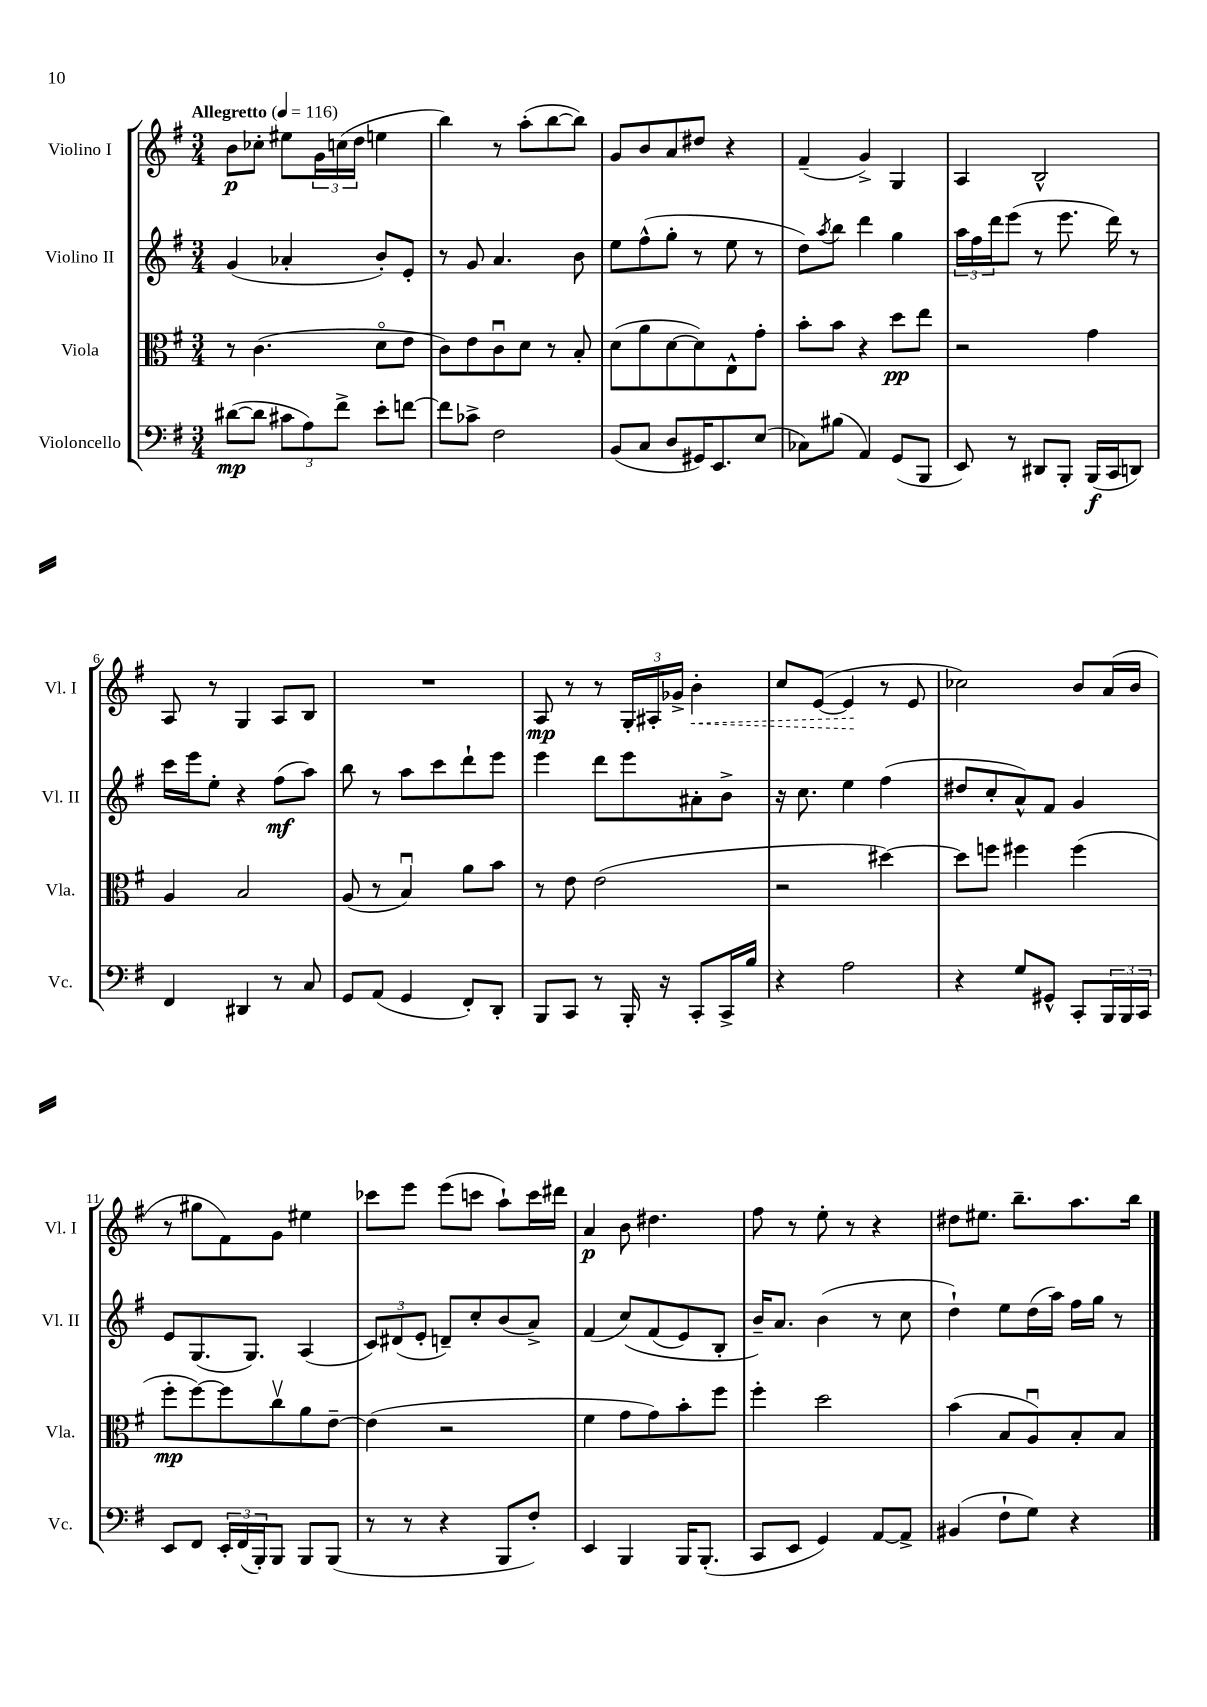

**kern	**kern	**kern	**kern
*staff4	*staff3	*staff2	*staff1
*clefF4	*clefC3	*clefG2	*clefG2
*k[f#]	*k[f#]	*k[f#]	*k[f#]
*M3/4	*M3/4	*M3/4	*M3/4
*MM116	*MM116	*MM116	*MM116
([8d#	8r	(4g	8b
8d#]	(4.c	.	8cc-'
12c#	.	4a-'	8ee#
12A)	.	.	.
.	.	.	24g
12f#^	.	.	(24cc
.	.	.	24dd
8e'	8do	8b')	4ee
[8f	8e	8e'	.
=	=	=	=
8f]	8c)	8r	4bb)
8c-^	8e	8g	.
2F#	8cu	4.a	8r
.	8d	.	(8aa'
.	8r	.	[8bb
.	8B'	8b	8bb])
=	=	=	=
(8BB	(8d	8ee	8g
8C	8a	(8ff#^^	8b
8D	[8d	8gg'	8a
16GG#)	8d])	8r	8dd#
8.EE	.	.	.
.	8E^^	8ee	4r
(8E	8g'	8r	.
=	=	=	=
8C-)	8b'	8dd)	(4f#~
.	.	8qaa	.
(8B#	8b	8bb	.
4AA)	4r	4ddd	4g^)
(8GG	8dd	4gg	4G
8BBB	8ee	.	.
=	=	=	=
8EE)	2r	24aa	4A
.	.	24ff#	.
.	.	24ddd	.
8r	.	(8eee	.
8DD#	.	8r	2B^^
8BBB'	.	8.eee	.
(16BBB	4g	.	.
16CC	.	16ddd)	.
8DD)	.	8r	.
=	=	=	=
4FF#	4A	16ccc	8A
.	.	16eee	.
.	.	8ee'	8r
4DD#	2B	4r	4G
8r	.	(8ff#	8A
8C	.	8aa)	8B
=	=	=	=
8GG	(8A	8bb	2.r
(8AA	8r	8r	.
4GG	4Bu)	8aa	.
.	.	8ccc	.
8FF#')	8a	8ddd`	.
8DD'	8b	8eee	.
=	=	=	=
8BBB	8r	4eee	8A
8CC	8e	.	8r
8r	(2e	8ddd	8r
16BBB'	.	8eee	24G'
.	.	.	24A#'
16r	.	.	.
.	.	.	24g-^
8CC'	.	8a#'	4b'
16CC^	.	8b^	.
16B	.	.	.
=	=	=	=
4r	2r	16r	8cc
.	.	8.cc	.
.	.	.	([8e
2A	.	4ee	4e]
.	[4dd#)	(4ff#	8r
.	.	.	8e
=	=	=	=
4r	8dd#]	8dd#	2cc-)
.	8ff	8cc'	.
8G	4ff#	8a^^)	.
8GG#^^	.	8f#	.
8CC'	(4ff#	4g	8b
24BBB	.	.	(16a
24BBB	.	.	.
.	.	.	16b
24CC	.	.	.
=	=	=	=
8EE	8ff#'	8e	8r
8FF#	[8ff#)	(8.G	8gg#
24EE'	8ff#]	.	8f#)
(24FF#	.	.	.
.	.	8.G)	.
24BBB')	.	.	.
8BBB	8ccv	.	8g
8BBB	8a	(4A	4ee#
(8BBB	[8e~	.	.
=	=	=	=
8r	(4e]	12c)	8ccc-
.	.	(12d#	.
8r	.	.	8eee
.	.	12e'	.
4r	2r	8d~)	(8eee
.	.	8cc'	8ccc
8BBB	.	(8b	8aa`)
8F#')	.	8a^)	16ccc
.	.	.	16ddd#
=	=	=	=
4EE	4f#	(4f#	4a
4BBB	8g	&(8cc)	8b
.	8g)	(8f#	4.dd#
16BBB	8b'	8e)	.
(8.BBB'	.	.	.
.	8ff#	8B'	.
=	=	=	=
8CC	4ff#'	16b~&)	8ff#
.	.	8.a	.
8EE	.	.	8r
4GG)	2dd	(4b	8ee'
.	.	.	8r
[8AA	.	8r	4r
8AA^]	.	8cc	.
=	=	=	=
(4BB#	(4b	4dd`)	8dd#
.	.	.	8.ee#
8F#`	8B	8ee	.
.	.	.	8.bb~
8G)	8Au)	(16dd	.
.	.	16aa)	.
4r	8B'	16ff#	8.aa
.	.	16gg	.
.	8B	8r	.
.	.	.	16bb
==	==	==	==
*-	*-	*-	*-
